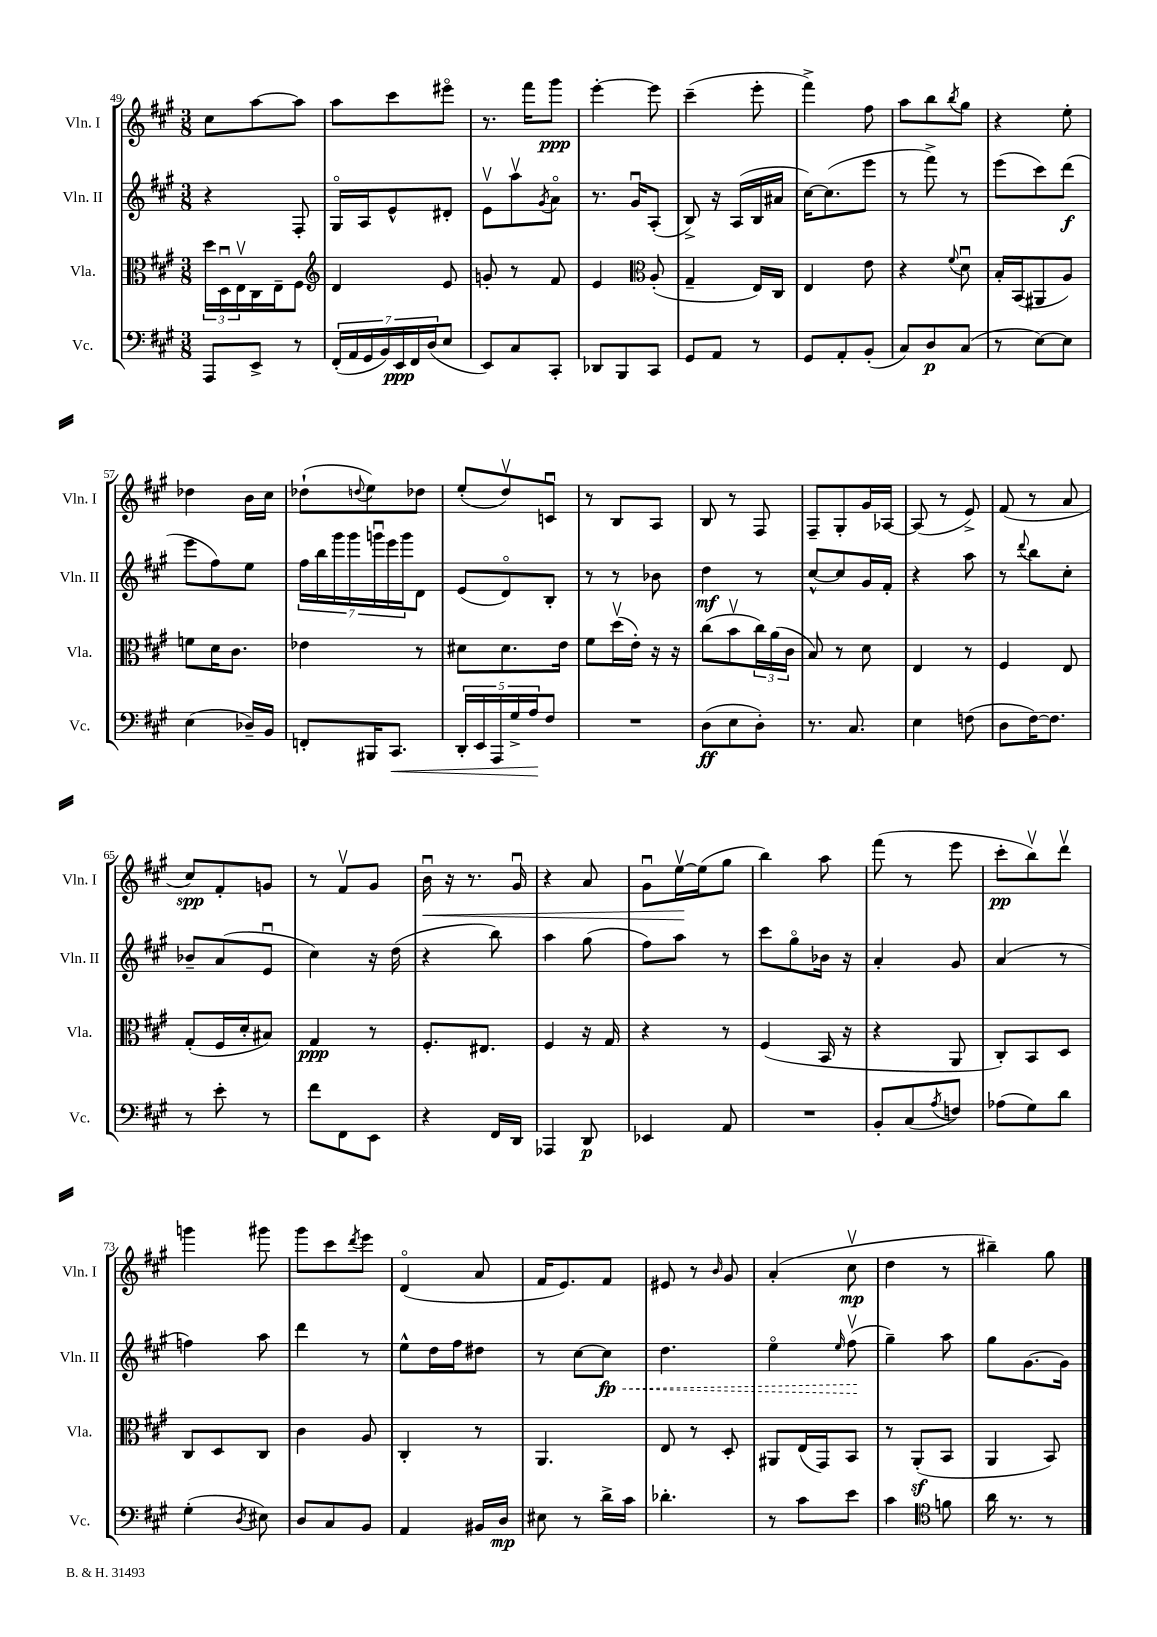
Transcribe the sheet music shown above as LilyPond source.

<<
\new StaffGroup <<
\new Staff = "s0" \with { instrumentName = "Vln. I" shortInstrumentName = "Vln. I" } {
    \clef treble \key a \major \numericTimeSignature \time 3/8
    cis''8 a''8~ a''8 |
    a''8 cis'''8 eis'''8\flageolet |
    r8. fis'''16 gis'''8\ppp |
    e'''4~-. e'''8 |
    cis'''4--( e'''8-. |
    fis'''4->) fis''8 |
    a''8 b''8 \acciaccatura { b''8 } gis''8 |
    r4 e''8-. |
    des''4 b'16 cis''16 |
    des''8-!( \appoggiatura { d''8 } e''8) des''8 |
    e''8-.( d''8\upbow) c'8\downbow |
    r8 b8 a8 |
    b8 r8 fis8 |
    fis8-- gis8-. gis'16 aes16~ |
    aes8( r8 e'8->) |
    fis'8( r8 a'8 |
    cis''8\spp) fis'8-. g'8 |
    r8 fis'8\upbow gis'8 |
    b'16\downbow\< r16 r8. gis'16\downbow |
    r4 a'8 |
    gis'8\downbow e''16~\upbow\! e''16( gis''8 |
    b''4) a''8 |
    fis'''8( r8 e'''8 |
    cis'''8-.\pp b''8\upbow) d'''8\upbow |
    g'''4 gis'''8 |
    gis'''8 cis'''8 \acciaccatura { d'''8 } e'''8 |
    d'4\flageolet( a'8 |
    fis'16 e'8.) fis'8 |
    eis'8 r8 \grace { b'16 } gis'8 |
    a'4-.( cis''8\upbow\mp |
    d''4 r8 |
    bis''4--) gis''8 \bar "|." |
}
\new Staff = "s1" \with { instrumentName = "Vln. II" shortInstrumentName = "Vln. II" } {
    \clef treble \key a \major \numericTimeSignature \time 3/8
    r4 fis8-. |
    gis16\flageolet a16 e'8-^ dis'8-. |
    e'8\upbow a''8\upbow \acciaccatura { gis'8 } a'8\flageolet |
    r8. gis'16\downbow a8-.( |
    b8->) r16 a16( b16 ais'16 |
    cis''16~) cis''8.( e'''8 |
    r8 fis'''8->) r8 |
    e'''8( cis'''8) d'''8\f( |
    e'''8 fis''8) e''8 |
    \tuplet 7/4 { fis''16 b''16 gis'''16 gis'''16 g'''16\downbow e'''16 g'''16 } d'8 |
    e'8( d'8\flageolet) b8-. |
    r8 r8 bes'8 |
    d''4\mf r8 |
    cis''8~-^ cis''8 gis'16 fis'16-. |
    r4 a''8 |
    r8 \appoggiatura { d'''8 } b''8 cis''8-. |
    bes'8-- a'8( e'8\downbow |
    cis''4) r16 d''16( |
    r4 b''8) |
    a''4 gis''8( |
    fis''8) a''8 r8 |
    cis'''8 gis''8\flageolet bes'16 r16 |
    a'4-. gis'8 |
    a'4( r8 |
    f''4) a''8 |
    d'''4 r8 |
    e''8-^ d''16 fis''16 dis''8 |
    r8 cis''8~ \once \override Hairpin.style = #'dashed-line cis''8\fp\< |
    d''4. |
    e''4\flageolet \grace { e''16 } fis''8\upbow\!( |
    gis''4--) a''8 |
    gis''8 gis'8.~ gis'16 \bar "|." |
}
\new Staff = "s2" \with { instrumentName = "Vla." shortInstrumentName = "Vla." } {
    \clef alto \key a \major \numericTimeSignature \time 3/8
    \tuplet 3/2 { d''16 d16\downbow e16\upbow } cis16 e16-- fis8 |
    \clef treble d'4 e'8 |
    g'8-. r8 fis'8 |
    e'4 \clef alto a8-.( |
    gis4-- e16) cis16 |
    e4 e'8 |
    r4 \appoggiatura { fis'8 } d'8\downbow |
    b16-. b,16( ais,8 a8) |
    f'8 d'16 cis'8. |
    ees'4 r8 |
    dis'8 dis'8. e'16 |
    fis'8 d''16\upbow( e'16-.) r16 r16 |
    cis''8( b'8\upbow \tuplet 3/2 { cis''16) a'16( cis'16 } |
    b8) r8 d'8 |
    e4 r8 |
    fis4 e8 |
    gis8-.( fis16 d'16-. bis8) |
    gis4\ppp r8 |
    fis8.-. eis8. |
    fis4 r16 gis16 |
    r4 r8 |
    fis4( b,16 r16 |
    r4 a,8 |
    cis8-.) b,8 d8 |
    cis8 d8 cis8 |
    cis'4 a8 |
    cis4-. r8 |
    a,4. |
    e8 r8 d8-. |
    ais,8 e16( gis,16) b,8 |
    r8 a,8-.\sf( b,8 |
    a,4 b,8) \bar "|." |
}
\new Staff = "s3" \with { instrumentName = "Vc." shortInstrumentName = "Vc." } {
    \clef bass \key a \major \numericTimeSignature \time 3/8
    a,,8 e,8-> r8 |
    \tuplet 7/4 { fis,16-.( a,16 gis,16 b,16) e,16\ppp fis,16 d16( } e8 |
    e,8) cis8 cis,8-. |
    des,8 b,,8 cis,8 |
    gis,8 a,8 r8 |
    gis,8 a,8-. b,8-.( |
    cis8) d8\p cis8( |
    r8 e8~) e8 |
    e4( des16--) b,16 |
    f,8-. bis,,16 cis,8.\< |
    \tuplet 5/4 { d,16-. e,16 a,,16 gis16-> a16\! } fis8 |
    R4. |
    d8\ff( e8 d8-.) |
    r8. cis8. |
    e4 f8( |
    d8 fis16~) fis8. |
    r8 e'8-. r8 |
    fis'8 fis,8 e,8 |
    r4 fis,16 d,16 |
    aes,,4 d,8\p |
    ees,4 a,8 |
    R4. |
    b,8-. cis8( \acciaccatura { a8 } f8) |
    aes8( gis8) d'8 |
    gis4-.( \acciaccatura { d8 } eis8) |
    d8 cis8 b,8 |
    a,4 bis,16 d16\mp |
    eis8 r8 d'16-> cis'16 |
    des'4.-. |
    r8 cis'8 e'8 |
    cis'4 \clef tenor f'8 |
    a'16 r8. r8 \bar "|." |
}
>>
>>
\layout { \context { \Score currentBarNumber = #49 } }
